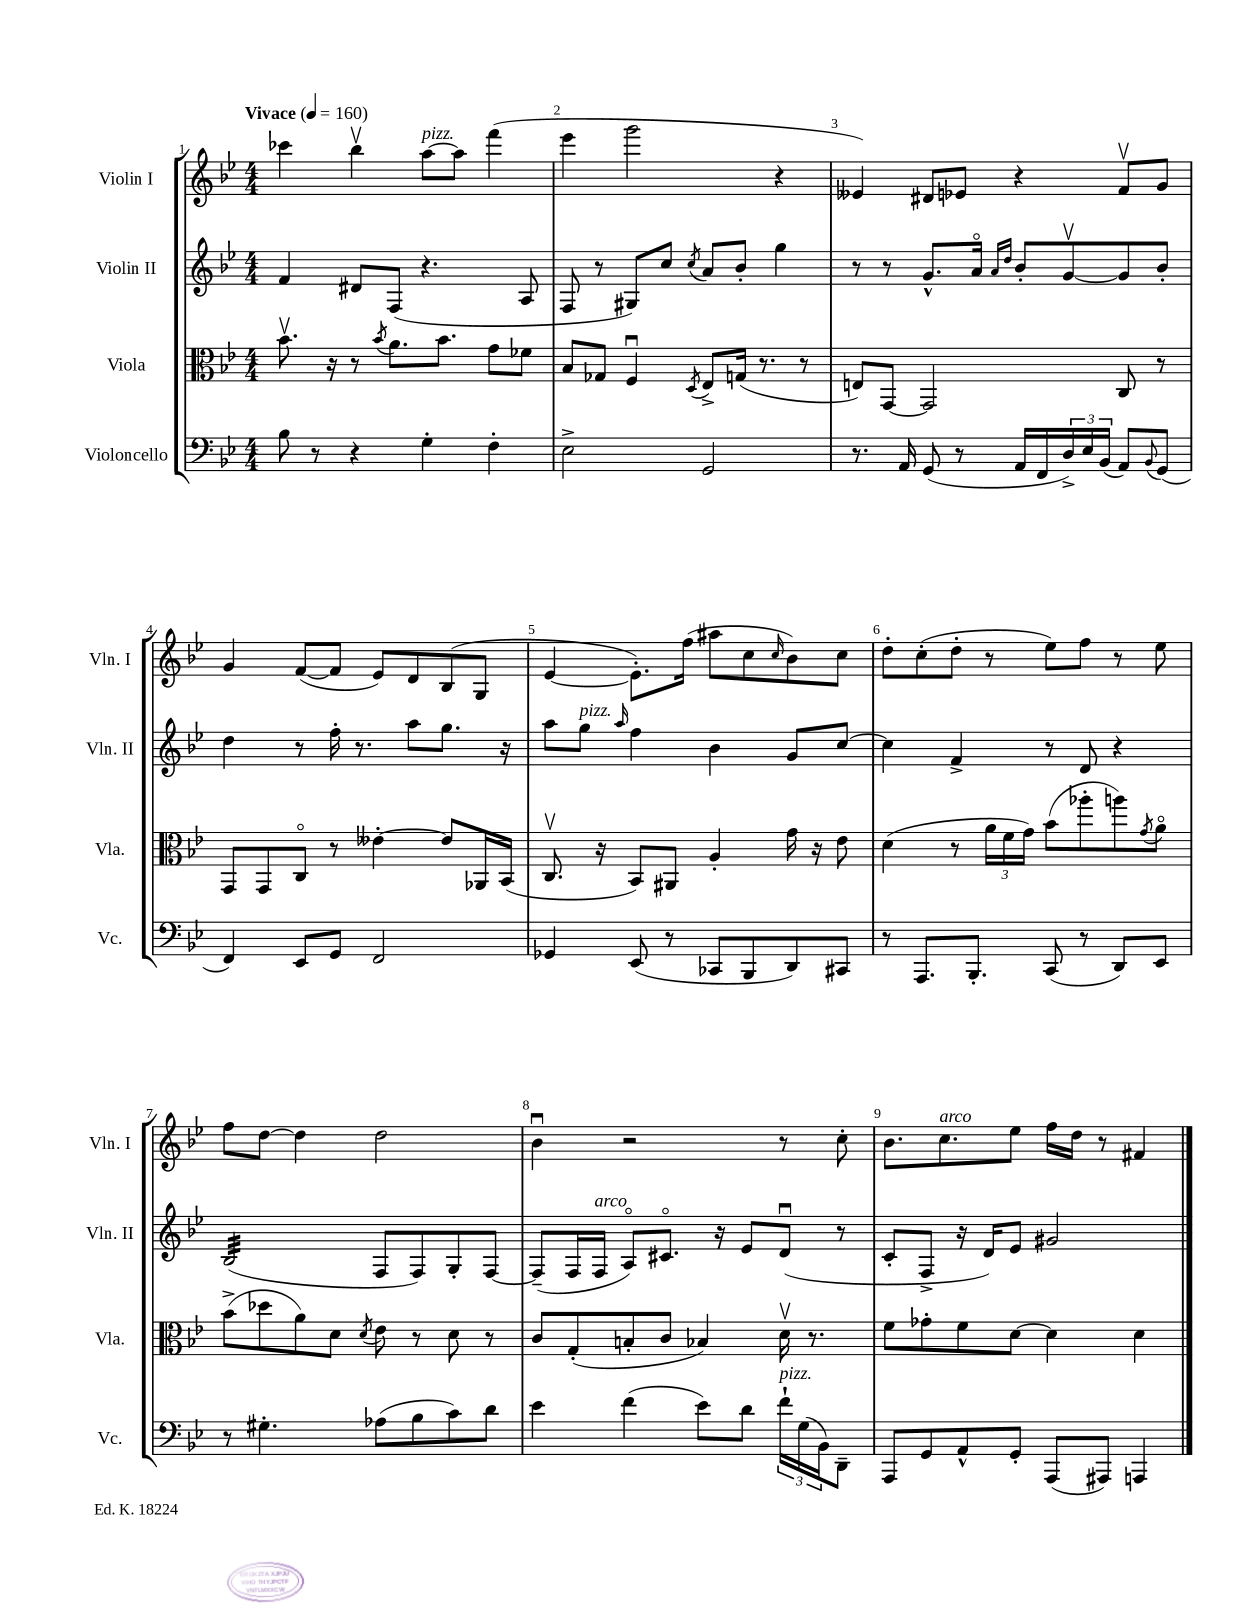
<<
\new StaffGroup <<
\new Staff = "s0" \with { instrumentName = "Violin I" shortInstrumentName = "Vln. I" } {
    \clef treble \key bes \major \numericTimeSignature \time 4/4 \tempo "Vivace" 4 = 160
    ces'''4 bes''4\upbow a''8~^\markup { \italic "pizz." } a''8 f'''4( |
    ees'''4 g'''2 r4 |
    eeses'4) dis'8 ees'8 r4 f'8\upbow g'8 |
    g'4 f'8~( f'8 ees'8) d'8 bes8( g8 |
    ees'4~ ees'8.-.) f''16( ais''8 c''8 \grace { c''16 } bes'8) c''8 |
    d''8-. c''8-.( d''8-. r8 ees''8) f''8 r8 ees''8 |
    f''8 d''8~ d''4 d''2 |
    bes'4\downbow r2 r8 c''8-. |
    bes'8. c''8.^\markup { \italic "arco" } ees''8 f''16 d''16 r8 fis'4 \bar "|." |
}
\new Staff = "s1" \with { instrumentName = "Violin II" shortInstrumentName = "Vln. II" } {
    \clef treble \key bes \major \numericTimeSignature \time 4/4
    f'4 dis'8 f8( r4. a8 |
    f8 r8 gis8) c''8 \acciaccatura { c''8 } a'8 bes'8-. g''4 |
    r8 r8 g'8.-^ a'16\flageolet \grace { a'16 d''16 } bes'8-. g'8~\upbow g'8 bes'8-. |
    d''4 r8 f''16-. r8. a''8 g''8. r16 |
    a''8 g''8^\markup { \italic "pizz." } \grace { a''16 } f''4 bes'4 g'8 c''8~ |
    c''4 f'4-> r8 d'8 r4 |
    bes2:32( f8 f8) g8-. f8~ |
    f8--( f16 f16^\markup { \italic "arco" } a8\flageolet) cis'8.\flageolet r16 ees'8 d'8\downbow( r8 |
    c'8-. f8-> r16 d'16) ees'8 gis'2 \bar "|." |
}
\new Staff = "s2" \with { instrumentName = "Viola" shortInstrumentName = "Vla." } {
    \clef alto \key bes \major \numericTimeSignature \time 4/4
    bes'8.\upbow r16 r8 \acciaccatura { bes'8 } a'8. bes'8. g'8 fes'8 |
    bes8 ges8 f4\downbow \acciaccatura { d8 } ees8-> g16( r8. r8 |
    e8) g,8~ g,2 c8 r8 |
    g,8 g,8 c8\flageolet r8 eeses'4~-. eeses'8 aes,16 bes,16( |
    c8.\upbow r16 bes,8) ais,8 a4-. g'16 r16 ees'8 |
    d'4( r8 \tuplet 3/2 { a'16 f'16 g'16) } bes'8( aes''8-. a''8) \acciaccatura { g'8 } a'8\flageolet |
    bes'8->( des''8 a'8) d'8 \acciaccatura { d'8 } ees'8 r8 d'8 r8 |
    c'8 g8-.( b8-. c'8 bes4) d'16\upbow r8. |
    f'8 ges'8-. f'8 d'8~ d'4 d'4 \bar "|." |
}
\new Staff = "s3" \with { instrumentName = "Violoncello" shortInstrumentName = "Vc." } {
    \clef bass \key bes \major \numericTimeSignature \time 4/4
    bes8 r8 r4 g4-. f4-. |
    ees2-> g,2 |
    r8. a,16 g,8( r8 a,16 f,16 \tuplet 3/2 { d16->) ees16 bes,16( } a,8) \appoggiatura { bes,8 } g,8( |
    f,4) ees,8 g,8 f,2 |
    ges,4 ees,8( r8 ces,8 bes,,8 d,8) cis,8 |
    r8 a,,8. bes,,8.-. c,8( r8 d,8) ees,8 |
    r8 gis4.-. aes8( bes8 c'8) d'8 |
    ees'4 f'4( ees'8) d'8 \tuplet 3/2 { f'16-!^\markup { \italic "pizz." } g16( bes,16) } d,8-- |
    a,,8 g,8 a,8-^ g,8-. a,,8( ais,,8) a,,4 \bar "|." |
}
>>
>>
\layout { \context { \Score \override BarNumber.break-visibility = ##(#f #t #t) barNumberVisibility = #all-bar-numbers-visible } }
